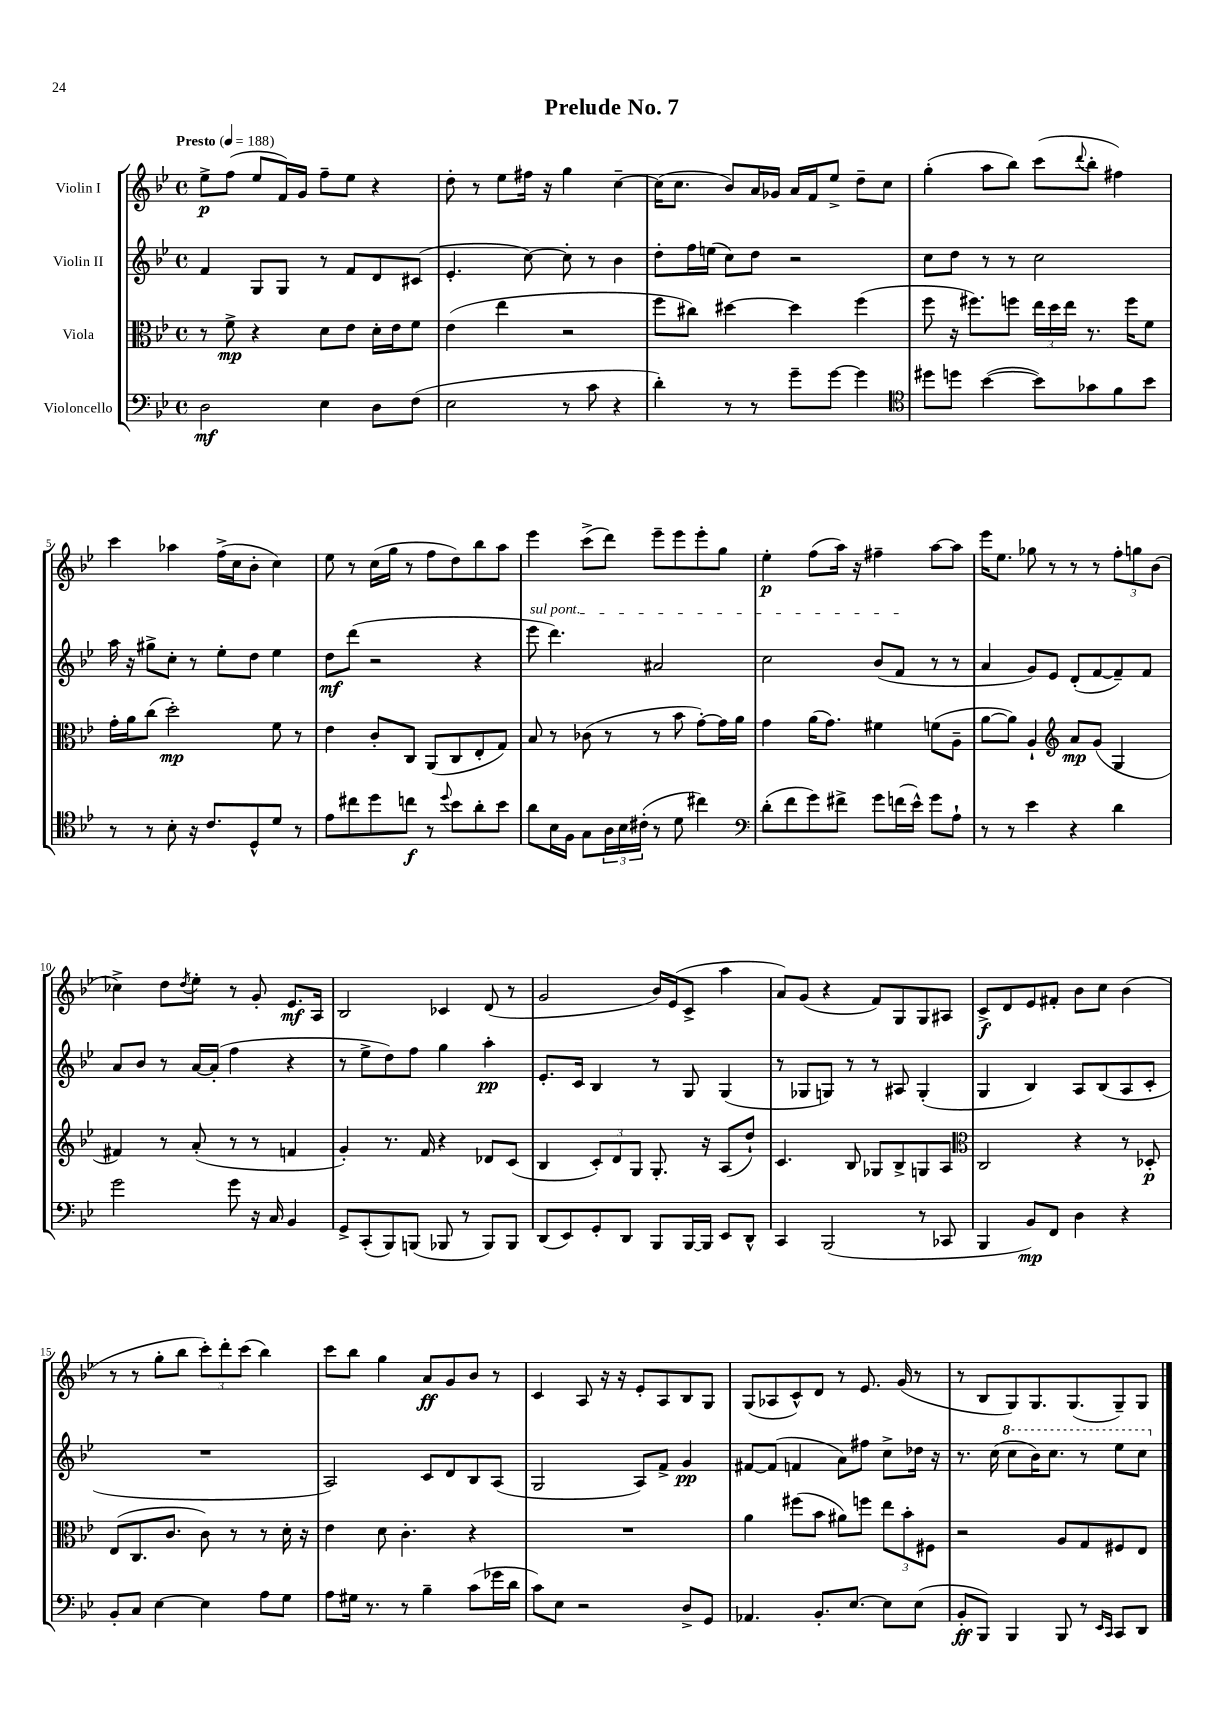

**kern	**kern	**kern	**kern
*staff4	*staff3	*staff2	*staff1
*clefF4	*clefC3	*clefG2	*clefG2
*k[b-e-]	*k[b-e-]	*k[b-e-]	*k[b-e-]
*M4/4	*M4/4	*M4/4	*M4/4
*met(c)	*met(c)	*met(c)	*met(c)
*MM188	*MM188	*MM188	*MM188
2D	8r	4f	8ee-^
.	8f^	.	(8ff
.	4r	8G	8ee-
.	.	8G	16f)
.	.	.	16g
4E-	8d	8r	8ff~
.	8e-	8f	8ee-
8D	16d'	8d	4r
.	16e-	.	.
(8F	8f	(8c#	.
=	=	=	=
2E-	(4e-	4.e-'	8dd'
.	.	.	8r
.	4ee-	.	8ee-
.	.	[8cc)	16ff#
.	.	.	16r
8r	2r	8cc']	4gg
8c	.	8r	.
4r	.	4b-	[4cc~
=	=	=	=
4d')	8ff	8dd'	(16cc]
.	.	.	8.cc
.	8cc#)	16ff	.
.	.	(16ee	.
8r	[4dd#	8cc)	8b-)
8r	.	8dd	16a
.	.	.	16g-
8g~	4dd#]	2r	16a
.	.	.	16f
[8g	.	.	8ee-^
4g]	(4ff	.	8dd~
.	.	.	8cc
=	=	=	=
*clefC4	*	*	*
8dd#	8ff	8cc	(4gg'
8dd	16r	8dd	.
.	8.ff#)	.	.
([4b-	.	8r	8aa
.	8ff	8r	8bb-)
8b-])	24ee-	2cc	(8ccc
.	24dd	.	.
.	24ee-	.	.
.	.	.	8qqddd
8g-	8.r	.	8bb-'
8f	.	.	4ff#)
.	16ff	.	.
8b-	8f	.	.
=	=	=	=
8r	16g'	16aa	4ccc
.	16a	16r	.
8r	(8cc	8gg#^	.
8B-'	2dd')	8cc'	4aa-
16r	.	8r	.
8.c	.	.	.
.	.	8ee-'	(16ff^
.	.	.	16cc
8D^^	.	8dd	8b-'
8d	8f	4ee-	4cc)
8r	8r	.	.
=	=	=	=
8e-	4e-	8dd	8ee-
8cc#	.	(8ddd	8r
8dd	8c'	2r	(16cc
.	.	.	16gg
8cc	8C	.	8r
8r	(8AA	.	8ff
8qqdd	.	.	.
8b-	8C	.	8dd)
8a'	8E-'	4r	8bb-
8b-	8G)	.	8aa
=	=	=	=
8a	8B-	8eee-	4eee-
16B-	8r	4.ddd)	.
16F	.	.	.
8G	(8c-	.	(8ccc^
24A	8r	.	8ddd)
24B-	.	.	.
(24c#'	.	.	.
8r	8r	2a#	8eee-~
8d	8b-	.	8eee-
4cc#)	[8g')	.	8eee-'
.	16g]	.	8gg
.	16a	.	.
=	=	=	=
*clefF4	*	*	*
(8d'	4g	2cc	4ee-'
8f	.	.	.
8g)	(16a	.	(8ff
.	8.g)	.	.
8f#^	.	.	16aa)
.	.	.	16r
8g	4f#	(8b-	4ff#~
(16f	.	8f	.
16e-^^)	.	.	.
8g	(8f	8r	[8aa
8A`	8A~	8r	8aa]
=	=	=	=
8r	[8a	4a	16eee-
.	.	.	8.ee-
8r	8a])	.	.
4e-	4A`	8g)	8gg-
.	.	8e-	8r
*	*clefG2	*	*
4r	8a	(8d'	8r
.	(8g	[8f	8r
4d	4G	8f~])	12ff'
.	.	.	12gg
.	.	8f	.
.	.	.	(12b-
=	=	=	=
2g	4f#)	8a	4cc-^)
.	.	8b-	.
.	8r	8r	8dd
.	.	.	8qdd
.	(8a'	[16a	8ee-'
.	.	(16a']	.
8g	8r	4ff	8r
16r	8r	.	8g'
16C	.	.	.
4BB-	4f	4r	8.e-
.	.	.	16A
=	=	=	=
8GG^	4g')	8r	2B-
(8CC'	.	8ee-^	.
8BBB-)	8.r	8dd)	.
(8BBB	.	8ff	.
.	16f	.	.
8BBB-	4r	4gg	4c-
8r	.	.	.
8BBB-)	8d-	4aa'	(8d
8BBB-	(8c	.	8r
=	=	=	=
(8DD	4B-	8.e-'	2g
8EE-)	.	.	.
.	.	16c	.
8GG'	12c')	4B-	.
.	12d	.	.
8DD	.	.	.
.	12G	.	.
8BBB-	8.G'	8r	16b-)
.	.	.	(16e-
[16BBB-	.	8G	8c^
16BBB-]	16r	.	.
8EE-	(8A	(4G	4aa
8DD^^	8dd`)	.	.
=	=	=	=
4CC	4.c	8r	8a)
.	.	8G-	(8g
(2BBB-	.	8G)	4r
.	8B-	8r	.
.	8G-	8r	8f)
.	8B-^	8A#	8G
8r	8G	(4G'	8G
8CC-	8A	.	8A#
=	=	=	=
*	*clefC3	*	*
4BBB-	2C	4G	8c^
.	.	.	8d
8BB-)	.	4B-)	8e-
8FF	.	.	8f#'
4D	4r	8A	8b-
.	.	(8B-	8cc
4r	8r	8A	(4b-
.	8D-'	8c'	.
=	=	=	=
8BB-'	(8E-	1r	8r
8C	8.C	.	8r
[4E-	.	.	8gg'
.	8.c	.	.
.	.	.	8bb-
4E-]	8c)	.	12ccc')
.	.	.	12ddd'
.	8r	.	.
.	.	.	(12ccc
8A	8r	.	4bb-)
8G	16d'	.	.
.	16r	.	.
=	=	=	=
8A	4e-	2A)	8ccc
16G#	.	.	8bb-
8.r	.	.	.
.	8d	.	4gg
8r	4.c'	.	.
4B-~	.	8c	8a
.	.	8d	8g
(8c	4r	8B-	8b-
16g-	.	(8A	8r
16d	.	.	.
=	=	=	=
8c)	1r	2G	4c
8E-	.	.	.
2r	.	.	8A
.	.	.	16r
.	.	.	16r
.	.	8A)	8e-'
.	.	8f^	8A
8D^	.	4g	8B-
8GG	.	.	8G
=	=	=	=
4.AA-	4a	[8f#	(8G
.	.	(8f#]	8A-
.	(8ff#	4f	8c^^)
8.BB-'	8b-	.	8d
.	8a#)	8a)	8r
[8.E-	.	.	.
.	8ff	8ff#	8.e-
8E-]	12ee-	8cc^	.
.	.	.	(16g
.	12b-'	.	.
(8E-	.	16dd-	8r
.	12F#	.	.
.	.	16r	.
=	=	=	=
8BB-'	2r	8.r	8r
8BBB-)	.	.	8B-
.	.	(16cc	.
4BBB-	.	8ccc	8G)
.	.	16bb-)	8.G
.	.	8.ccc	.
8BBB-	8A	.	.
.	.	.	(8.G
8r	8G	8r	.
16qqEE-	.	.	.
16qqCC	.	.	.
8CC	8F#	8eee-	8G~)
8DD	8E-	8ccc	8G
==	==	==	==
*-	*-	*-	*-
